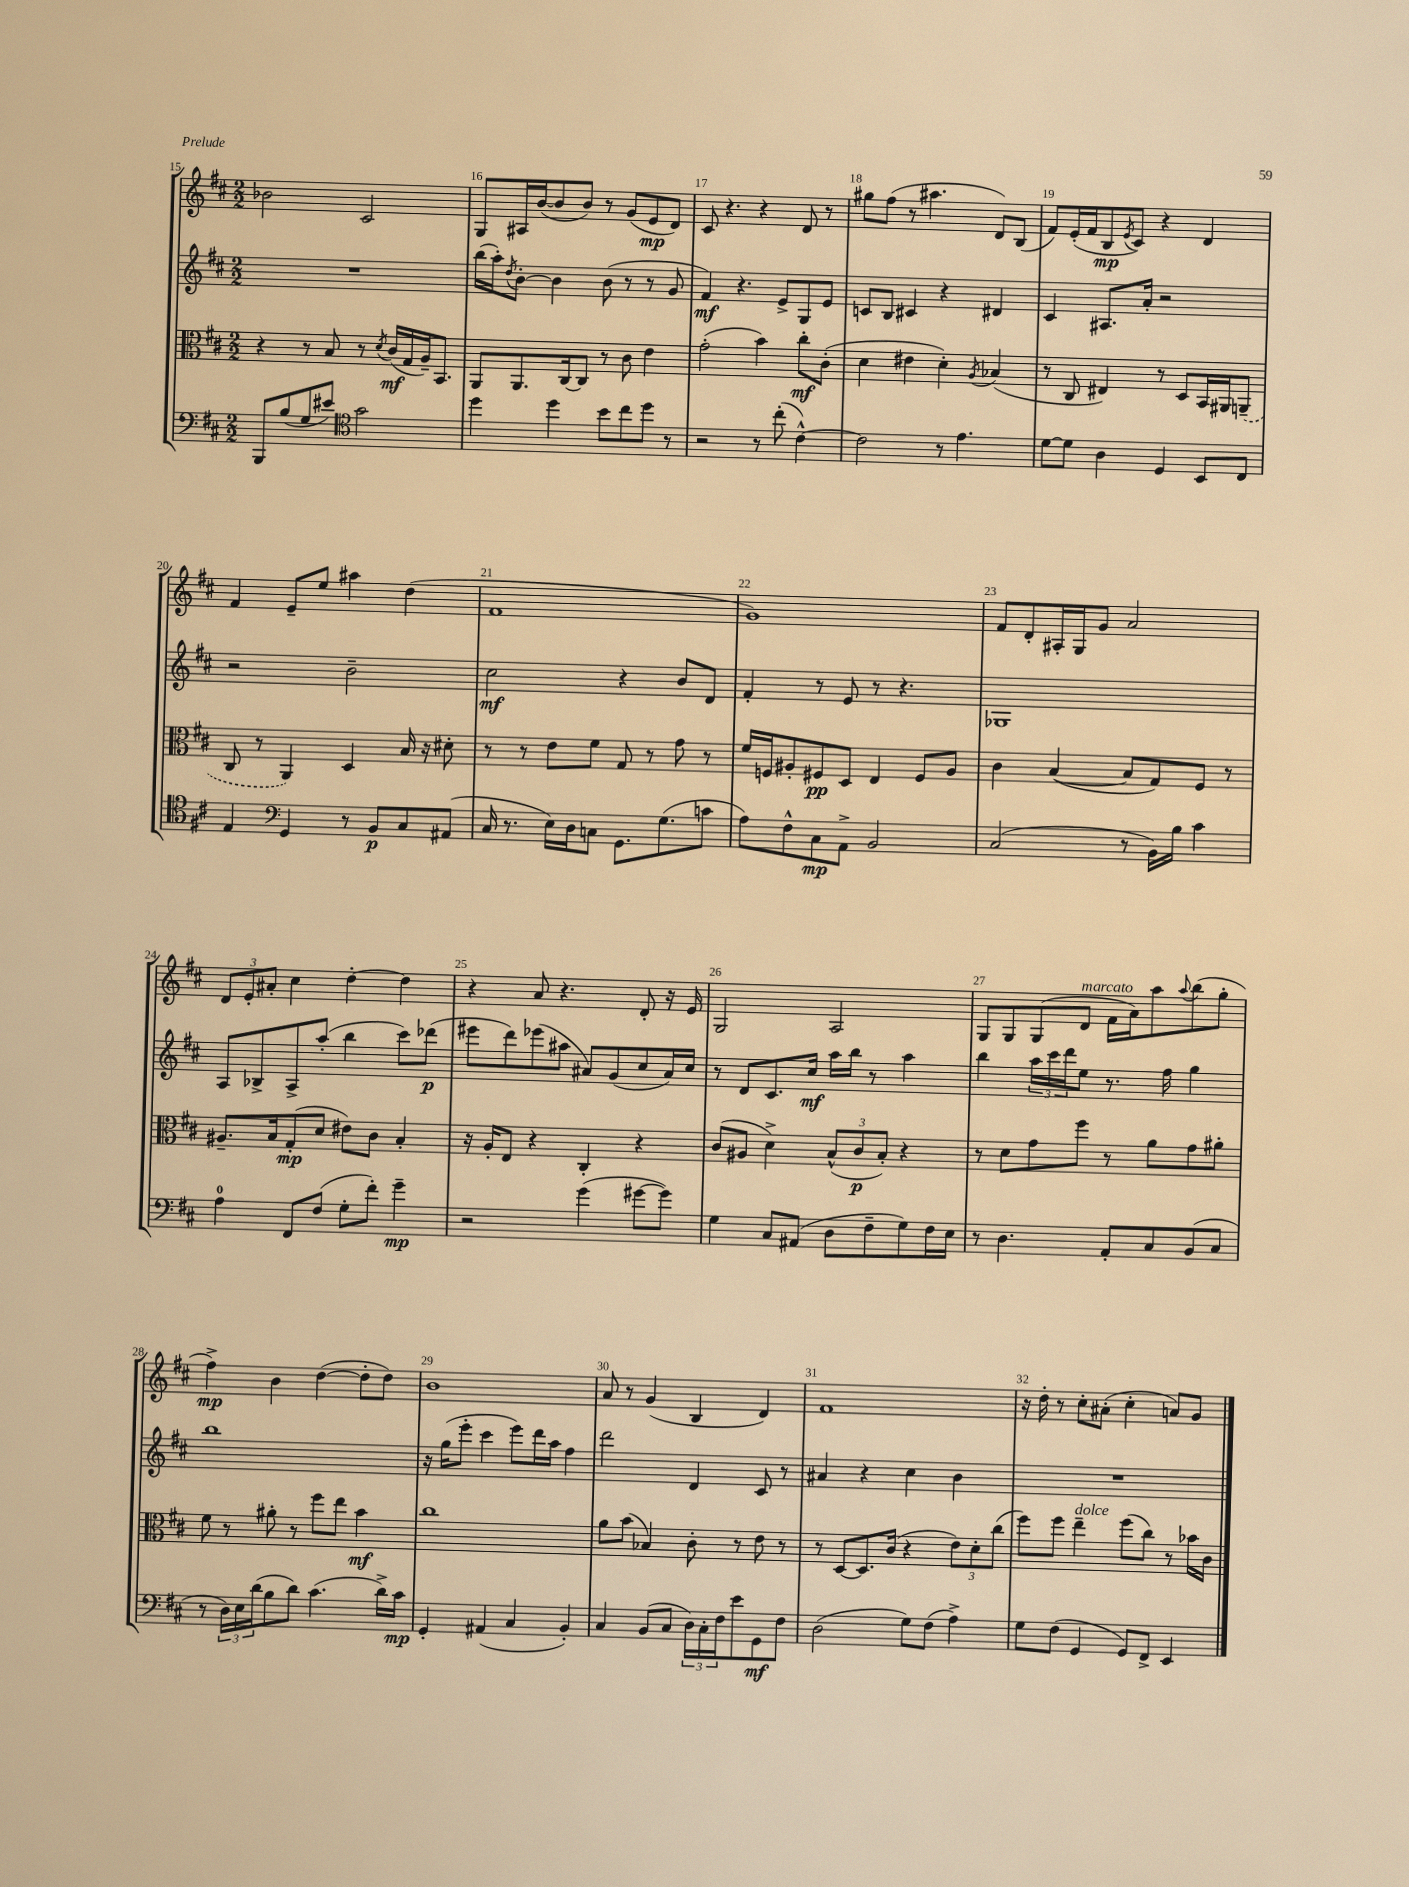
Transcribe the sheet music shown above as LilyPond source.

<<
\new StaffGroup <<
\new Staff = "s0" {
    \clef treble \key d \major \numericTimeSignature \time 2/2
    bes'2 cis'2 |
    g8 ais16 b'16~( b'8 b'8) r8 g'8( e'8\mp d'8) |
    cis'8 r4. r4 d'8 r8 |
    gis''8 fis''8( r8 ais''4. d'8) b8( |
    fis'8) e'16-.( fis'16 b8\mp \acciaccatura { e'8 } cis'8) r4 d'4 |
    fis'4 e'8-- e''8 ais''4 d''4( |
    fis'1 |
    g'1) |
    fis'8 d'8-. ais16-. g16 g'8 a'2 |
    \tuplet 3/2 { d'8 e'8-. ais'8-. } cis''4 d''4~-. d''4 |
    r4 a'8 r4. d'8-. r16 e'16 |
    g2 a2 |
    g8 g8 g8( d'8^\markup { \italic "marcato" } fis'16 a'16) a''8 \appoggiatura { a''8 } b''8( g''8-. |
    fis''4->\mp) b'4 d''4~( d''8-. d''8) |
    b'1 |
    a'8 r8 g'4( b4 d'4) |
    fis'1 |
    r16 d''16-. r8 cis''8-. ais'8-.( cis''4-. a'8) g'8 \bar "|." |
}
\new Staff = "s1" {
    \clef treble \key d \major \numericTimeSignature \time 2/2
    R1 |
    b''16( a''16-.) \acciaccatura { d''8 } b'8~-. b'4 b'8( r8 r8 g'8 |
    fis'4\mf) r4. e'8-> g8 e'8 |
    c'8 b8 cis'4 r4 dis'4 |
    cis'4 ais8. a'16-. r2 |
    r2 b'2-- |
    cis''2\mf r4 b'8 d'8 |
    fis'4-. r8 e'8 r8 r4. |
    ges1 |
    a8 bes8-> a8-> a''8-.( b''4 cis'''8) des'''8\p( |
    eis'''8 d'''8) ees'''8( ais''8 ais'8) g'8( cis''8 ais'16) cis''16 |
    r8 d'8 cis'8. cis''16\mf a''16 b''16 r8 a''4 |
    b''4 \tuplet 3/2 { a''16 cis'''16 d'''16 } e''8 r8. fis''16 g''4 |
    b''1 |
    r16 g''16( e'''8-. cis'''4 e'''8) d'''16 a''16 fis''4 |
    d'''2 d'4 cis'8 r8 |
    ais'4 r4 cis''4 b'4 |
    R1 \bar "|." |
}
\new Staff = "s2" {
    \clef alto \key d \major \numericTimeSignature \time 2/2
    r4 r8 b8 r8 \acciaccatura { d'8 } cis'16\mf( g16 a16--) b,8. |
    a,8 a,8. cis16~ cis8 r8 cis'8 e'4 |
    g'2-.( b'4) cis''8-.\mf cis'8-.( |
    d'4 eis'4 d'4-.) \acciaccatura { a8 } bes4( |
    r8 cis8 eis4) r8 d8 b,16 ais,16 \once \slurDashed a,8--( |
    cis8 r8 a,4) d4 b16 r16 dis'8-. |
    r8 r8 e'8 fis'8 g8 r8 g'8 r8 |
    fis'16 f16 ais8-. fis8\pp d8 e4 fis8 ais8 |
    cis'4 b4~( b8 g8) fis8 r8 |
    ais8.-- b16 g8-.\mp( d'8 eis'8) cis'8 b4-. |
    r16 a16-. e8 r4 cis4-. r4 |
    cis'8( ais8 d'4->) \tuplet 3/2 { b8-^( cis'8\p b8-.) } r4 |
    r8 d'8 g'8 fis''8 r8 a'8 g'8 ais'8-. |
    fis'8 r8 ais'8-. r8 fis''8 e''8 b'4\mf |
    cis''1 |
    a'8 b'8( bes4) cis'8-. r8 e'8 r8 |
    r8 d8~ d8. cis'16( r4 \tuplet 3/2 { e'8) d'8-. cis''8( } |
    fis''8) fis''8 e''4--^\markup { \italic "dolce" } fis''8( cis''8) r8 bes'16 cis'16 \bar "|." |
}
\new Staff = "s3" {
    \clef bass \key d \major \numericTimeSignature \time 2/2
    b,,8 b8( g8 eis'8) \clef tenor g'2 |
    d''4 d''4 b'8 cis''8 d''8 r8 |
    r2 r8 cis''8-.( cis'4~-^) |
    cis'2 r8 e'4. |
    d'8~ d'8 a4 d4 b,8 cis8 |
    e4 \clef bass g,4 r8 b,8\p cis8 ais,8( |
    cis16 r8. e16) d16 c8 g,8. g8.( c'8 |
    a8) fis8-^ cis8\mp a,8-> b,2 |
    cis2( r8 b,16) b16 cis'4 |
    a4-0 fis,8 fis8( g8-. fis'8-.) g'4--\mp |
    r2 g'4( gis'8~ gis'8) |
    g4 cis8 ais,8( d8 fis8-- g8) fis16 e16 |
    r8 d4. a,8-. cis8 b,8( cis8 |
    r8 \tuplet 3/2 { d16) e16 d'16( } b8 d'8) cis'4.( d'16->) cis'16\mp |
    g,4-. ais,4( cis4 b,4-.) |
    cis4 b,8( cis8 \tuplet 3/2 { d16) cis16-. fis16 } e'8 g,8\mf fis8 |
    d2( g8) fis8( a4->) |
    g8 fis8( g,4 g,8) fis,8-> e,4 \bar "|." |
}
>>
>>
\layout { \context { \Score currentBarNumber = #15 \override BarNumber.break-visibility = ##(#f #t #t) barNumberVisibility = #all-bar-numbers-visible } }
